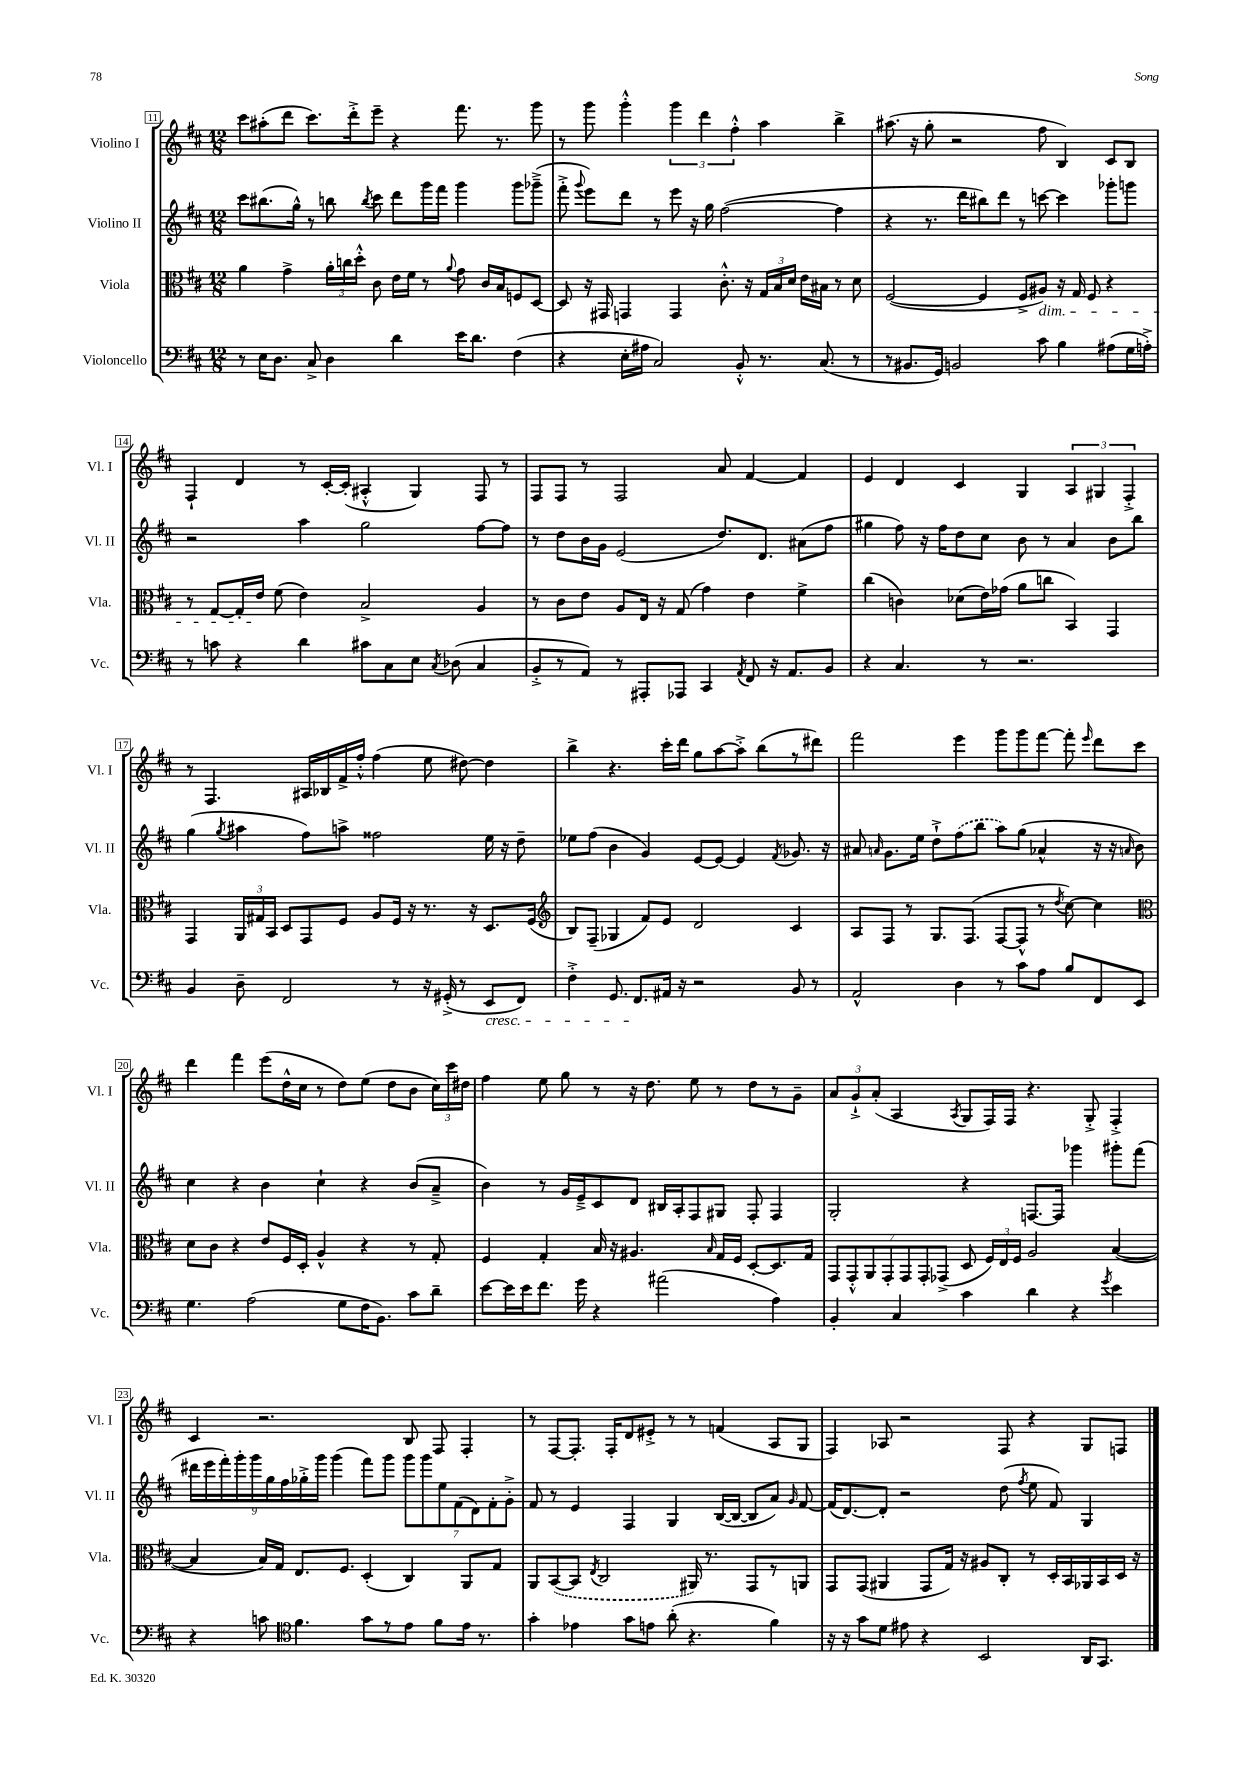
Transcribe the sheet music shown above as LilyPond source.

<<
\new StaffGroup <<
\new Staff = "s0" \with { instrumentName = "Violino I" shortInstrumentName = "Vl. I" } {
    \clef treble \key d \major \numericTimeSignature \time 12/8
    \autoBeamOff cis'''8[ ais''8-.( d'''8] cis'''8.[) d'''16-.-> e'''8]-- r4 fis'''8. r8. g'''8 |
    r8 g'''8 g'''4-.-^ \tuplet 3/2 { g'''4 d'''4 fis''4-.-^ } a''4 b''4-> |
    ais''8.( r16 g''8-. r2 fis''8 b4) cis'8[ b8] |
    fis4-! d'4 r8 cis'16[~-. cis'16]-.( ais4-.-^ g4) fis8 r8 |
    fis8[ fis8] r8 fis2 a'8 fis'4~ fis'4 |
    e'4 d'4 cis'4 g4 \tuplet 3/2 { a4 gis4 fis4-.-> } |
    r8 fis4. ais16[ bes16 fis'16-> fis''16]-.-^ fis''4( e''8 dis''8~) dis''4 |
    b''4-> r4. cis'''16[-. d'''16] g''8[ a''8~ a''8]-.-> b''8[( r8 dis'''8]) |
    fis'''2 e'''4 g'''8[ g'''8 fis'''8]~ fis'''8-. \grace { e'''16 } d'''8[ cis'''8] |
    d'''4 fis'''4 e'''8[( d''16-^ cis''16] r8 d''8[) e''8]( d''8[ b'8] \tuplet 3/2 { cis''16[) cis'''16 dis''16] } |
    fis''4 e''8 g''8 r8 r16 d''8. e''8 r8 d''8[ r8 g'8]-- |
    \tuplet 3/2 { a'8[ g'8-!-> a'8]-.( } a4 \acciaccatura { a8 } g8[ fis16) fis16] r4. g8-.-> fis4-.-> |
    cis'4 r2. b8 fis8 fis4-. |
    r8 fis8[~ fis8.]-. fis16[-. d'8 eis'8]-.-> r8 r8 f'4( a8[ g8] |
    fis4) aes8 r2 fis8 r4 g8[ f8] \bar "|." |
}
\new Staff = "s1" \with { instrumentName = "Violino II" shortInstrumentName = "Vl. II" } {
    \clef treble \key d \major \numericTimeSignature \time 12/8
    \autoBeamOff cis'''8[ bis''8.( g''16]-^) r8 b''8 \acciaccatura { b''8 } cis'''8 d'''8[ g'''16 fis'''16] g'''4 g'''8[ ges'''8]--->( |
    fis'''8-.-> \appoggiatura { g'''8 } e'''8[) d'''8] r8 e'''8 r16 g''16 fis''2~( fis''4 |
    r4 r8. d'''16[ bis''8) d'''8] r8 c'''8~ c'''4 ges'''8[-. g'''8] |
    r2 a''4 g''2 fis''8[~ fis''8] |
    r8 d''8[ b'16 g'16] e'2( d''8.[) d'8.] ais'8[( fis''8] |
    gis''4 fis''8) r16 fis''16[ d''8 cis''8] b'8 r8 a'4 b'8[ b''8] |
    g''4( \acciaccatura { g''8 } ais''4 fis''8[) a''8]-> fisis''2 e''16 r16 d''8-- |
    ees''8[ fis''8]( b'4 g'4) e'8[~ e'8]~ e'4 \acciaccatura { fis'8 } ges'8. r16 |
    ais'8 \grace { a'16 } g'8.[ e''16] d''8[-!-> \once \slurDashed fis''8( b''8] a''8[) g''8]( aes'4-^ r16 r16 \grace { a'16 } b'8) |
    cis''4 r4 b'4 cis''4-! r4 b'8[( a'8]---> |
    b'4) r8 g'16[ e'16---> cis'8 d'8] bis16[ a16-. fis8 gis8] fis8-. fis4 |
    g2-. r4 f8.[~ f16] ges'''4 gis'''8[-. fis'''8]( |
    \tuplet 9/8 { dis'''16[ e'''16 fis'''16-.) g'''16-. g'''16 g''16 fis''16 ges''16-.-> g'''16] } g'''4( fis'''8[) g'''8] \tuplet 7/4 { g'''8[ g'''8 e''8 fis'8( d'8) fis'8-. g'8]-.-> } |
    fis'8 r8 e'4 fis4 g4 b16[~( b16]~ b8[ a'8]) \grace { g'16 } fis'8~ |
    fis'16[( d'8.~) d'8]-. r2 d''8( \acciaccatura { fis''8 } e''8 fis'8) g4 \bar "|." |
}
\new Staff = "s2" \with { instrumentName = "Viola" shortInstrumentName = "Vla." } {
    \clef alto \key d \major \numericTimeSignature \time 12/8
    \autoBeamOff a'4 g'4-> \tuplet 3/2 { a'16[-. c''16 d''16]-.-^ } cis'8 e'16[ fis'16] r8 \appoggiatura { a'8 } g'8 cis'16[ b16 f8 d8]~ |
    d8 r16 gis,16 g,4 g,4 cis'8.-.-^ r16 \tuplet 3/2 { g16[ b16 d'16] } e'16[ bis16] r8 d'8 |
    fis2~( fis4 fis8[-> ais8]\dim) r16 g16 fis8 r4 |
    r8 g8[~ g16-. e'16]\! fis'8( e'4) b2-> a4 |
    r8 cis'8[ e'8] a8[ e16] r16 g8( g'4) e'4 fis'4-> |
    cis''4( c'4) des'8[( e'16) ges'16]( a'8[ c''8] b,4) g,4 |
    g,4 \tuplet 3/2 { a,16[ gis16 b,16] } d8[ g,8 fis8] a8[ fis16] r16 r8. r16 d8.[ fis16]( |
    \clef treble b8[) fis8]--( ges4 fis'8[) e'8] d'2 cis'4 |
    a8[ fis8] r8 g8.[ fis8.]( fis8[~ fis8]-^ r8 \acciaccatura { d''8 } cis''8~) cis''4 |
    \clef alto d'8[ cis'8] r4 e'8[ fis16 d16]-. a4-^ r4 r8 g8-. |
    fis4 g4-. b16 r16 ais4. \grace { b16 } g16[ fis16] d8[~-. d8. g16] |
    \tuplet 7/4 { g,8[ g,8-.-^ a,8 g,8-. g,8 g,8-. ges,8]->( } d8 \tuplet 3/2 { fis16[) e16 fis16] } a2 b4~( |
    b4 b16[) g16] e8.[ fis8.] d4-.( cis4) a,8[ g8] |
    a,8[ \once \slurDashed b,8~( b,8] \acciaccatura { e8 } cis2 ais,16) r8. g,8[ r8 a,8] |
    g,8[ g,8]( ais,4 g,8[ g16]) r16 ais8[ cis8]-. r8 d16[-. b,16 aes,16 b,16 d16] r16 \bar "|." |
}
\new Staff = "s3" \with { instrumentName = "Violoncello" shortInstrumentName = "Vc." } {
    \clef bass \key d \major \numericTimeSignature \time 12/8
    \autoBeamOff r8 e16[ d8.] cis8-> d4 d'4 e'16[ d'8.] fis4( |
    r4 e16[-. ais16] cis2) b,8-.-^ r8. cis8.( r8 |
    r8 bis,8.[ g,16]) b,2 cis'8 b4 ais8[( g16 a16]-.->) |
    r8 c'8 r4 d'4 cis'8[ cis8 e8] \acciaccatura { cis8 } des8( cis4 |
    b,8[-.-> r8 a,8]) r8 ais,,8[-. aes,,8] cis,4 \acciaccatura { a,8 } fis,8 r16 a,8.[ b,8] |
    r4 cis4. r8 r2. |
    b,4 d8-- fis,2 r8 r16 gis,16-.->( r8 e,8[\cresc fis,8]) |
    fis4-.-> g,8. fis,8.[\! ais,16] r16 r2 b,8 r8 |
    a,2-^ d4 r8 cis'8[ a8] b8[ fis,8 e,8] |
    g4. a2( g8[ fis16 b,8.]) cis'8[ d'8]-- |
    e'8[~ e'16 e'16 fis'8.] g'16 r4 ais'2( a4) |
    b,4-. cis4 cis'4 d'4 r4 \acciaccatura { g'8 } e'4 |
    r4 c'8 \clef tenor fis'4. g'8[ r8 e'8] fis'8[ e'16] r8. |
    g'4-. ees'4 g'8[ e'8] a'8-.( r4. fis'4) |
    r16 r16 g'8[ d'8] eis'8 r4 b,2 a,16[ g,8.] \bar "|." |
}
>>
>>
\layout { \context { \Score currentBarNumber = #11 \override BarNumber.stencil = #(make-stencil-boxer 0.1 0.3 ly:text-interface::print) } }
